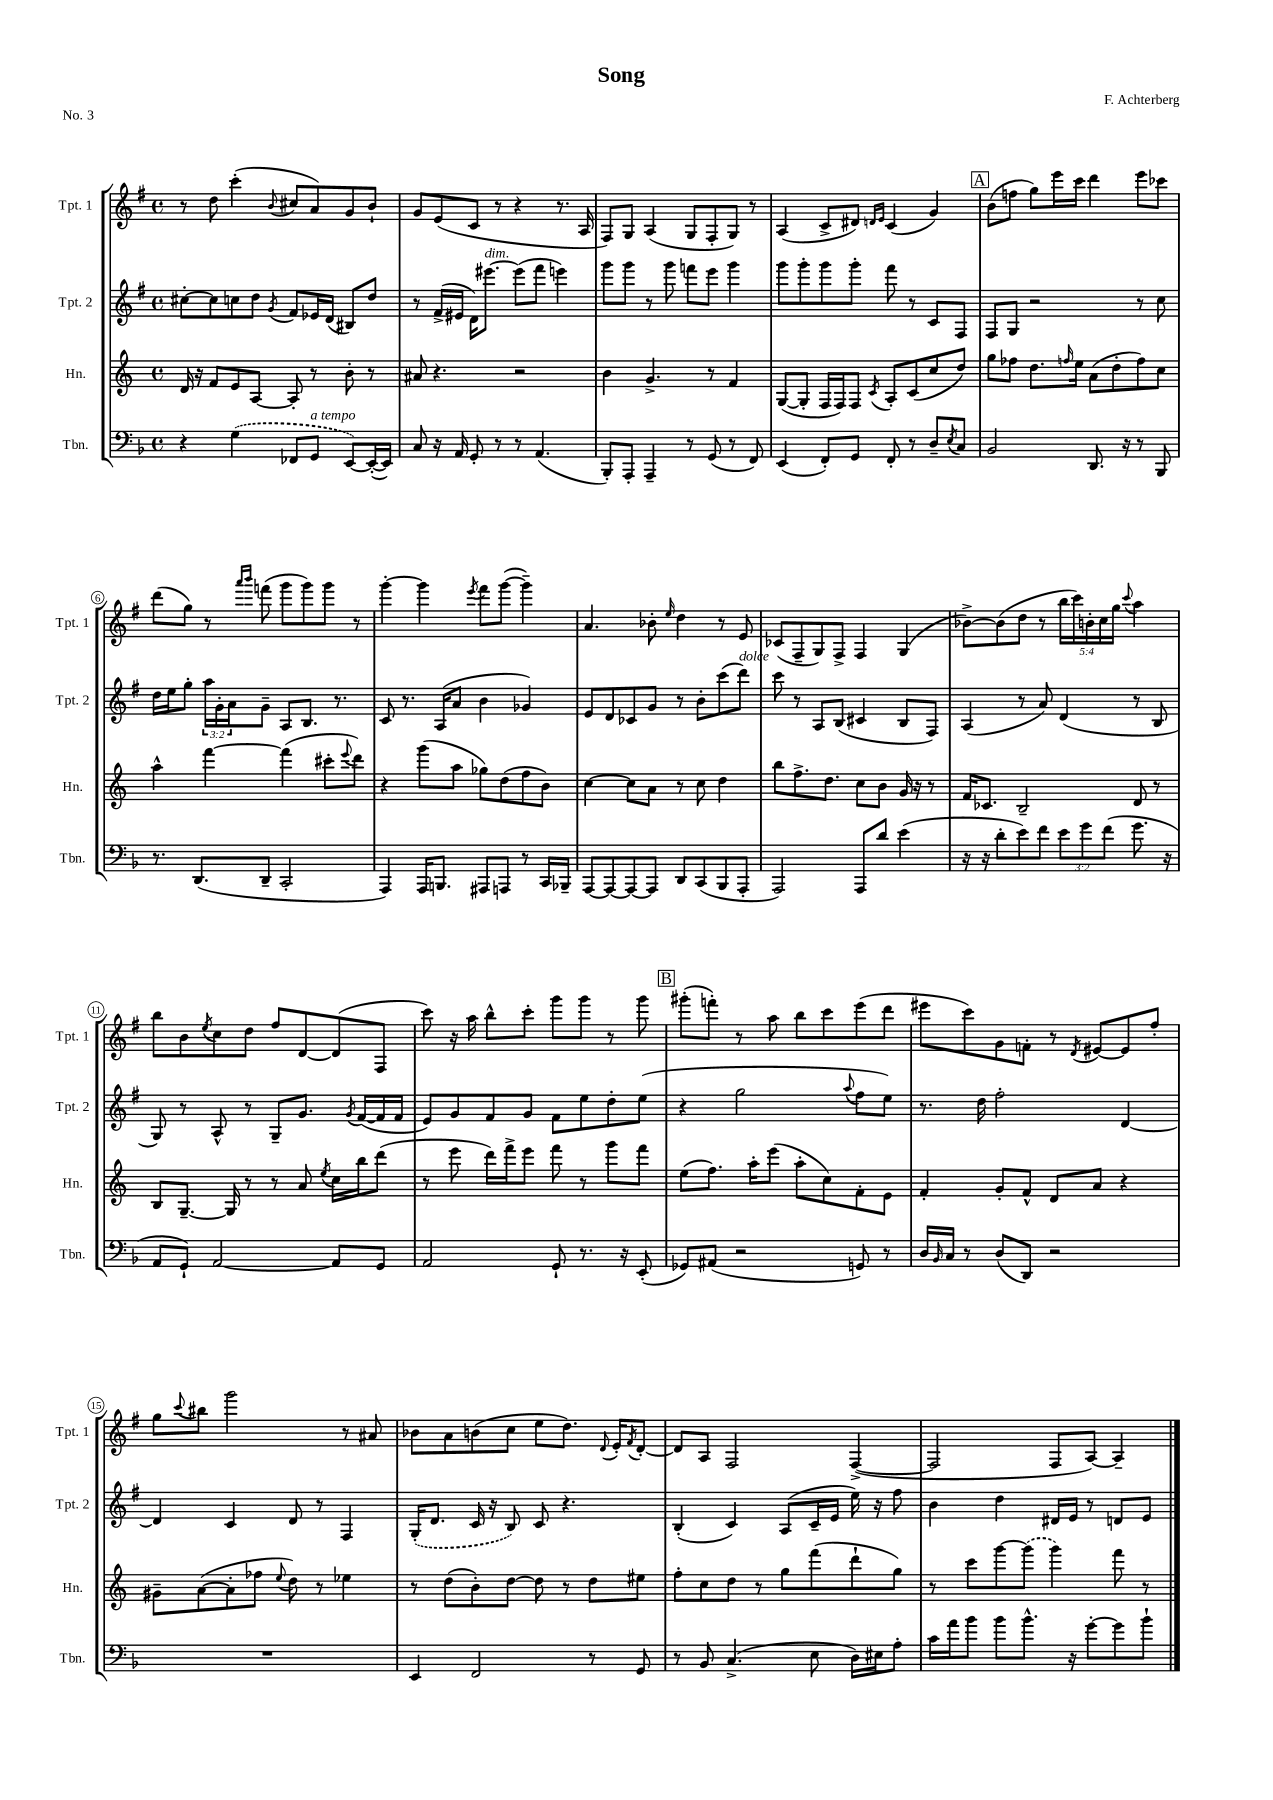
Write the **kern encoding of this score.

**kern	**kern	**kern	**kern
*part4	*part3	*part2	*part1
*staff4	*staff3	*staff2	*staff1
*I"Tbn.	*I"Hn.	*I"Tpt. 2	*I"Tpt. 1
*I'Tbn.	*I'Hn.	*I'Tpt. 2	*I'Tpt. 1
*clefF4	*clefG2	*clefG2	*clefG2
*k[b-]	*k[]	*k[f#]	*k[f#]
*M4/4	*M4/4	*M4/4	*M4/4
*met(c)	*met(c)	*met(c)	*met(c)
=1	=1	=1	=1
4r	16d/	[8cc#X'\L	8r
.	16r	.	.
.	8f/L	8cc#\]	8dd\
(4G\	8e/	8ccn\	(4ccc'\
.	[8A/J	8dd\J	.
.	.	8qg/	8qqb/
8FF-X/L	8A'/]	8f#/L	8cc#X/L
!LO:TX:a:i:t=a tempo	!	!	!
8GG/J	8r	16e-X/L	8a/)
.	.	(16d/JJ	.
[8EE/L)	8b'\	8B#X/L)	8g/
(16EE'/L_	8r	8dd/J	8b`/J
16EE/JJ])	.	.	.
=2	=2	=2	=2
8C/	8a#X/	8r	8g/L
16r	4.r	(16f#^/LL	(8e/
16AA/	.	16e#X/JJ	.
8GG'/	.	16d\KL)	8c/J
!	!	!LO:TX:a:i:t=dim.	!
.	.	[8.eee#X\J	.
8r	.	.	8r
8r	2r	(8eee#\L]	4r
(4.AA/	.	8fff#\J	.
.	.	4eeen\)	8.r
.	.	.	16A/
=3	=3	=3	=3
8BBB-'/L)	4b\	8ggg\L	8F#/L)
8AAA'/J	.	8ggg\J	8G/J
4AAA~/	4.g^/	8r	(4A/
.	.	8ggg\	.
8r	.	8fffn\L	8G/L
(8GG/	8r	8eee\J	8F#'/
8r	4f/	4ggg\	8G/J)
8FF/)	.	.	8r
=4	=4	=4	=4
(4EE/	([8G/L	8ggg\L	(4A/
.	8G'/J]	8ggg'\	.
8FF'/L)	16F/LL	8ggg\	8c^/L
.	16F/J)	.	.
8GG/J	8F/J	8ggg'\J	8d#X/J)
.	.	.	16qqdn/LL
.	8qc/	.	16qqe/JJ
8FF'/	8A'/L	8fff#\	(4c/
8r	(8c/	8r	.
8D~/L	8cc/	8c/L	4g/)
8qE/	.	.	.
8C/J	8dd/J)	8F#/J	.
!!LO:REH:place=s1:t=A
=5	=5	=5	=5
2BB-/	8gg\L	8F#/L	(8b\L
.	8ff-X\J	8G/J	8ffn\J
.	8.dd\L	2r	8gg\L)
.	.	.	16eee\L
.	16qqffn/	.	.
.	16ee\Jk	.	16ccc\JJ
8.DD/	(8a\L	.	4ddd\
.	8dd'\	.	.
16r	.	.	.
8r	8ff\)	8r	8eee\L
8BBB-/	8cc\J	8cc\	8ccc-X\J
!!LO:LB:g=z
=6	=6	=6	=6
8.r	4aa^^\	16dd\LL	(8ddd\L
.	.	16ee\J	.
.	.	8gg'\J	8gg\J)
(8.DD/L	.	.	.
.	[4fff\	24aa\LL	8r
.	.	24g'\	.
.	.	24a\J	.
.	.	.	16qqaaa/LL
.	.	.	16qqbbb/JJ
8DD~/J	.	8g~\J	(8fffn\
2CC'/	(4fff\]	8A/L	8ggg\L
.	.	8.B/J	8ggg\)
.	8ccc#X'\L	.	8ggg\J
.	.	8.r	.
.	8qqeee/	.	.
.	8ddd\J)	.	8r
=7	=7	=7	=7
4AAA/)	4r	8c/	[4ggg'\
.	.	8.r	.
16AAA/KL	(8ggg\L	.	4ggg\]
8.BBBn/J	.	(16A/KL	.
.	8aa\J	8a/J	.
.	.	.	8qeee/
8AAA#X/L	8gg-X\L)	4b\	8fff#\L
8AAAn/J	(8dd\	.	([8ggg\J
8r	8ff\	4g-X/)	4ggg~\])
16CC/LL	8b\J)	.	.
16BBB-X~/JJ	.	.	.
=8	=8	=8	=8
[8AAA/L	[4cc\	8e/L	4.a/
8AAA/_	.	8d/	.
8AAA/_	8cc\L]	8c-X/	.
8AAA/J]	8a\J	8g/J	8b-X'\
.	.	.	16qqee/
8DD/L	8r	8r	4dd\
(8CC/	8cc\	8b'\L	.
8BBB-/	4dd\	(8ccc\	8r
!	!	!LO:TX:a:i:t=dolce	!
8AAA'/J	.	8ddd\J)	8e/
=9	=9	=9	=9
2AAA/)	8bb\L	8ccc\	(8c-X/L
.	8.ff^\	8r	8F#~/
.	.	8A/L	8G/)
.	8.dd\J	.	.
.	.	(8B/J	8F#^/J
8AAA/L	8cc\L	4c#X/	4F#/
8d/J	8b\J	.	.
(4e\	16g/	8B/L	(4G/
.	16r	.	.
.	8r	8F#/J)	.
=10	=10	=10	=10
16r	16f/KL	(4A/	[8b-X^\L)
16r	8.c-X/J	.	.
8d'\L	.	.	(8b-\]
8e\)	2B~/	8r	8dd\J
8f\J	.	8a/)	8r
12e\L	.	(4d/	20bb\LL
.	.	.	20ccc\)
12g\	.	.	.
.	.	.	20bn'\
.	.	.	20cc\
(12f\J	.	.	.
.	.	.	20gg\JJ
.	.	.	8qqccc/
8.g\	8d/	8r	4aa\
.	8r	8B/	.
16r	.	.	.
!!LO:LB:g=z
=11	=11	=11	=11
8AA/L	8B/L	8G/)	8bb\L
8GG`/J)	[8.G~/J	8r	8b\
.	.	.	8qee/
[2AA/	.	8A^^/	8cc\
.	16G/]	.	.
.	8r	8r	8dd\J
.	8r	8G~/L	8ff#/L
.	8a/	8.g/J	[8d/
.	8qee/	.	.
8AA/L]	16cc\LL	.	(8d/]
.	.	8qg/	.
.	16bb\J	([16f#/LL	.
8GG/J	(8ddd\J	16f#/]	8F#/J
.	.	16f#/JJ	.
=12	=12	=12	=12
2AA/	8r	8e/L)	8ccc\)
.	8eee\	8g/	16r
.	.	.	16aa\
.	16ddd\LL)	8f#/	8bb^^\L
.	16fff^\J	.	.
.	8eee\J	8g/J	8ccc'\J
8GG`/	8fff\	8f#\L	8ggg\L
8.r	8r	8ee\	8ggg\J
.	8ggg\L	8dd'\	8r
16r	.	.	.
(8EE'/	8fff\J	(8ee\J	8ggg\
!!LO:REH:place=s1:t=B
=13	=13	=13	=13
8GG-X/L)	(8ee\L	4r	(8ggg#X'\L
(8AA#X/J	8.ff\J)	.	8fffn'\J)
2r	.	2gg\	8r
.	16aa'\KL	.	.
.	(8eee\J	.	8aa\
.	8aa'\L	.	8bb\L
.	8cc\)	.	8ccc\
.	.	8qqaa/	.
8GGn/)	8f'\	8ff#\L	(8eee\
8r	8e\J	8ee\J)	8ddd\J
=14	=14	=14	=14
16D/LL	4f'/	8.r	8eee#X\L
16qqBB-/	.	.	.
16C/JJ	.	.	.
8r	.	.	8ccc\)
.	.	16dd\	.
(8D/L	8g'/L	2ff#'\	8g\
8DD/J)	8f^^/J	.	8fn'\J
2r	8d/L	.	8r
.	.	.	8qd/
.	8a/J	.	[8e#X/L
.	4r	[4d/	8e#/]
.	.	.	8ff#'/J
!!LO:LB:g=z
=15	=15	=15	=15
1r	8g#X~\L	4d/]	8gg\L
.	.	.	8qqccc/
.	([8a\	.	8bb#X\J
.	8a'\]	4c/	2ggg\
.	8ff-X\J	.	.
.	8qqee/	.	.
.	8dd\)	8d/	.
.	8r	8r	.
.	4ee-X\	4F#/	8r
.	.	.	8a#X/
=16	=16	=16	=16
4EE/	8r	(16G'/KL	8b-X\L
.	.	8.d/J	.
.	(8dd\L	.	8a\
2FF/	8b'\)	16c/	(8bn\
.	.	16r	.
.	[8dd\J	8B/)	8cc\J
.	8dd\]	8c/	8ee\L
.	8r	4.r	8.dd\J)
8r	8dd\L	.	.
.	.	.	8qqd/
.	.	.	16e'/KL
.	.	.	8qf#/
8GG/	8ee#X\J	.	[8d'/J
=17	=17	=17	=17
8r	8ff'\L	(4B'/	8d/L]
8BB-/	8cc\	.	8A/J
(4.C^/	8dd\J	4c/)	2F#/
.	8r	.	.
.	8gg\L	(8A/L	.
8E\	(8fff\	16c~/L	.
.	.	16e/JJ	.
16D\LL)	8ddd`\	16ee\)	([4F#^/
16E#X\J	.	16r	.
8A'\J	8gg\J)	8ff#\	.
=18	=18	=18	=18
16c\LL	8r	4b\	2F#/]
16a\J	.	.	.
8b-\J	8ccc\L	.	.
8b-\L	[8ggg\	4dd\	.
8.b-^^\J	(8ggg\J]	.	.
.	4ggg\)	16d#X/LL	8F#/L
16r	.	16e/JJ	.
[8g'\L	.	8r	[8A/J)
8g\]	8fff\	8dn/L	4A~/]
8b-`\J	8r	8e/J	.
==	==	==	==
*-	*-	*-	*-
